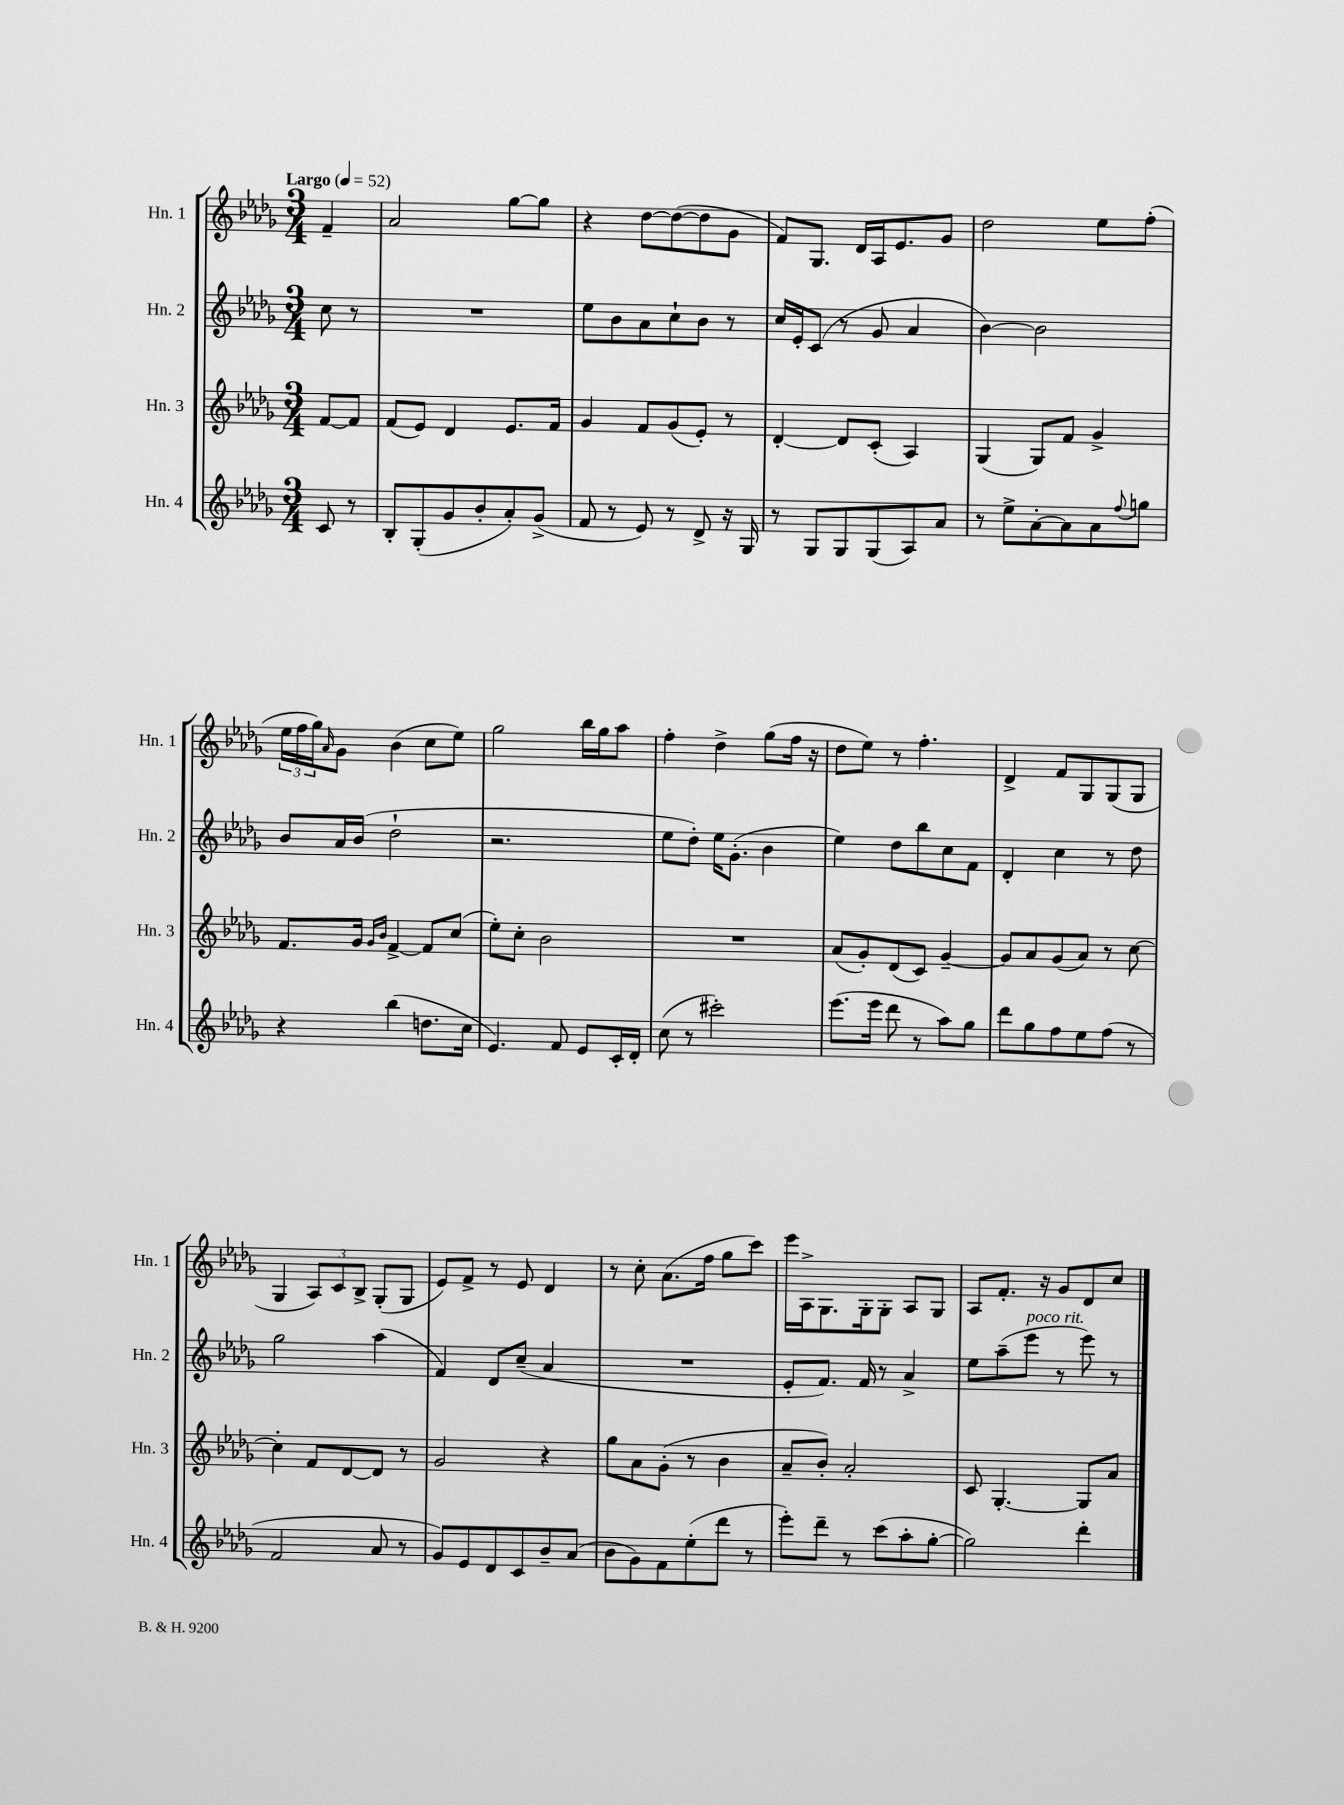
<<
\new StaffGroup <<
\new Staff = "s0" \with { instrumentName = "Hn. 1" shortInstrumentName = "Hn. 1" } {
    \clef treble \key des \major \numericTimeSignature \time 3/4 \partial 4 \tempo "Largo" 4 = 52
    f'4-- |
    aes'2 ges''8~ ges''8 |
    r4 des''8~ des''8~( des''8 ges'8 |
    f'8) ges8. des'16 aes16 ees'8. ges'8 |
    des''2 ees''8 f''8-.( |
    \tuplet 3/2 { ees''16 f''16 ges''16) } \grace { aes'16 } ges'8 bes'4( c''8 ees''8) |
    ges''2 bes''16 ges''16 aes''8 |
    f''4-. des''4-> ges''8( f''16 r16 |
    des''8 ees''8) r8 f''4.-. |
    des'4-> f'8 ges8 ges8( ges8 |
    ges4 \tuplet 3/2 { aes8) c'8 bes8-> } ges8-.( ges8 |
    ees'8) f'8-> r8 ees'8 des'4 |
    r8 c''8-. aes'8.( f''16 ges''8 c'''8) |
    ees'''16 aes16-> ges8. ges16-. ges8-. aes8 ges8 |
    aes8 f'8.-. r16 ges'8 des'8 c''8 \bar "|." |
}
\new Staff = "s1" \with { instrumentName = "Hn. 2" shortInstrumentName = "Hn. 2" } {
    \clef treble \key des \major \numericTimeSignature \time 3/4 \partial 4
    c''8 r8 |
    R2. |
    ees''8 bes'8 aes'8 c''8-! bes'8 r8 |
    c''16 ees'16-. c'8( r8 ges'8 aes'4 |
    bes'4~) bes'2 |
    bes'8 aes'16 bes'16( des''2-! |
    r2. |
    ees''8 des''8-.) ees''16 ges'8.-.( bes'4 |
    ees''4) des''8 bes''8 c''8 f'8 |
    des'4-. c''4 r8 des''8 |
    ges''2 aes''4( |
    f'4) des'8 c''8--( aes'4 |
    R2. |
    ees'8-. f'8.) f'16 r8 aes'4-> |
    ees''8 aes''8--( ees'''8^\markup { \italic "poco rit." } r8 ees'''8) r8 \bar "|." |
}
\new Staff = "s2" \with { instrumentName = "Hn. 3" shortInstrumentName = "Hn. 3" } {
    \clef treble \key des \major \numericTimeSignature \time 3/4 \partial 4
    f'8~ f'8 |
    f'8( ees'8) des'4 ees'8. f'16 |
    ges'4 f'8 ges'8( ees'8-.) r8 |
    des'4~-. des'8 c'8-.( aes4) |
    ges4( ges8) f'8 ges'4-> |
    f'8. ges'16 \grace { ges'16 bes'16 } f'4~-> f'8 c''8( |
    ees''8-.) c''8-. bes'2 |
    R2. |
    aes'8( ges'8-.) des'8( c'8) ges'4~-- |
    ges'8 aes'8 ges'8( aes'8) r8 c''8~ |
    c''4-. f'8 des'8~ des'8 r8 |
    ges'2 r4 |
    ges''8 aes'8 ges'8-.( r8 bes'4 |
    aes'8-- bes'8-.) aes'2-. |
    c'8 ges4.~-. ges8 aes'8 \bar "|." |
}
\new Staff = "s3" \with { instrumentName = "Hn. 4" shortInstrumentName = "Hn. 4" } {
    \clef treble \key des \major \numericTimeSignature \time 3/4 \partial 4
    c'8 r8 |
    bes8-. ges8-.( ges'8 bes'8-. aes'8-.) ges'8->( |
    f'8 r8 ees'8) r8 des'8-> r16 ges16 |
    r8 ges8 ges8 ges8( aes8) aes'8 |
    r8 ees''8-> aes'8~-. aes'8 aes'8 \appoggiatura { f''8 } g''8 |
    r4 bes''4( d''8. c''16 |
    ees'4.) f'8 ees'8 c'16-. des'16-. |
    c''8( r8 cis'''2-.) |
    ees'''8.( ees'''16 des'''8 r8 aes''8) ges''8 |
    des'''8 ges''8 f''8 ees''8 f''8( r8 |
    f'2 aes'8 r8 |
    ges'8) ees'8 des'8 c'8 bes'8-- aes'8( |
    bes'8 ges'8) f'8 ees''8-.( des'''8 r8 |
    ees'''8-.) des'''8-- r8 c'''8( aes''8-. ges''8~-. |
    ges''2) des'''4-. \bar "|." |
}
>>
>>
\layout { \context { \Score \remove "Bar_number_engraver" } }
